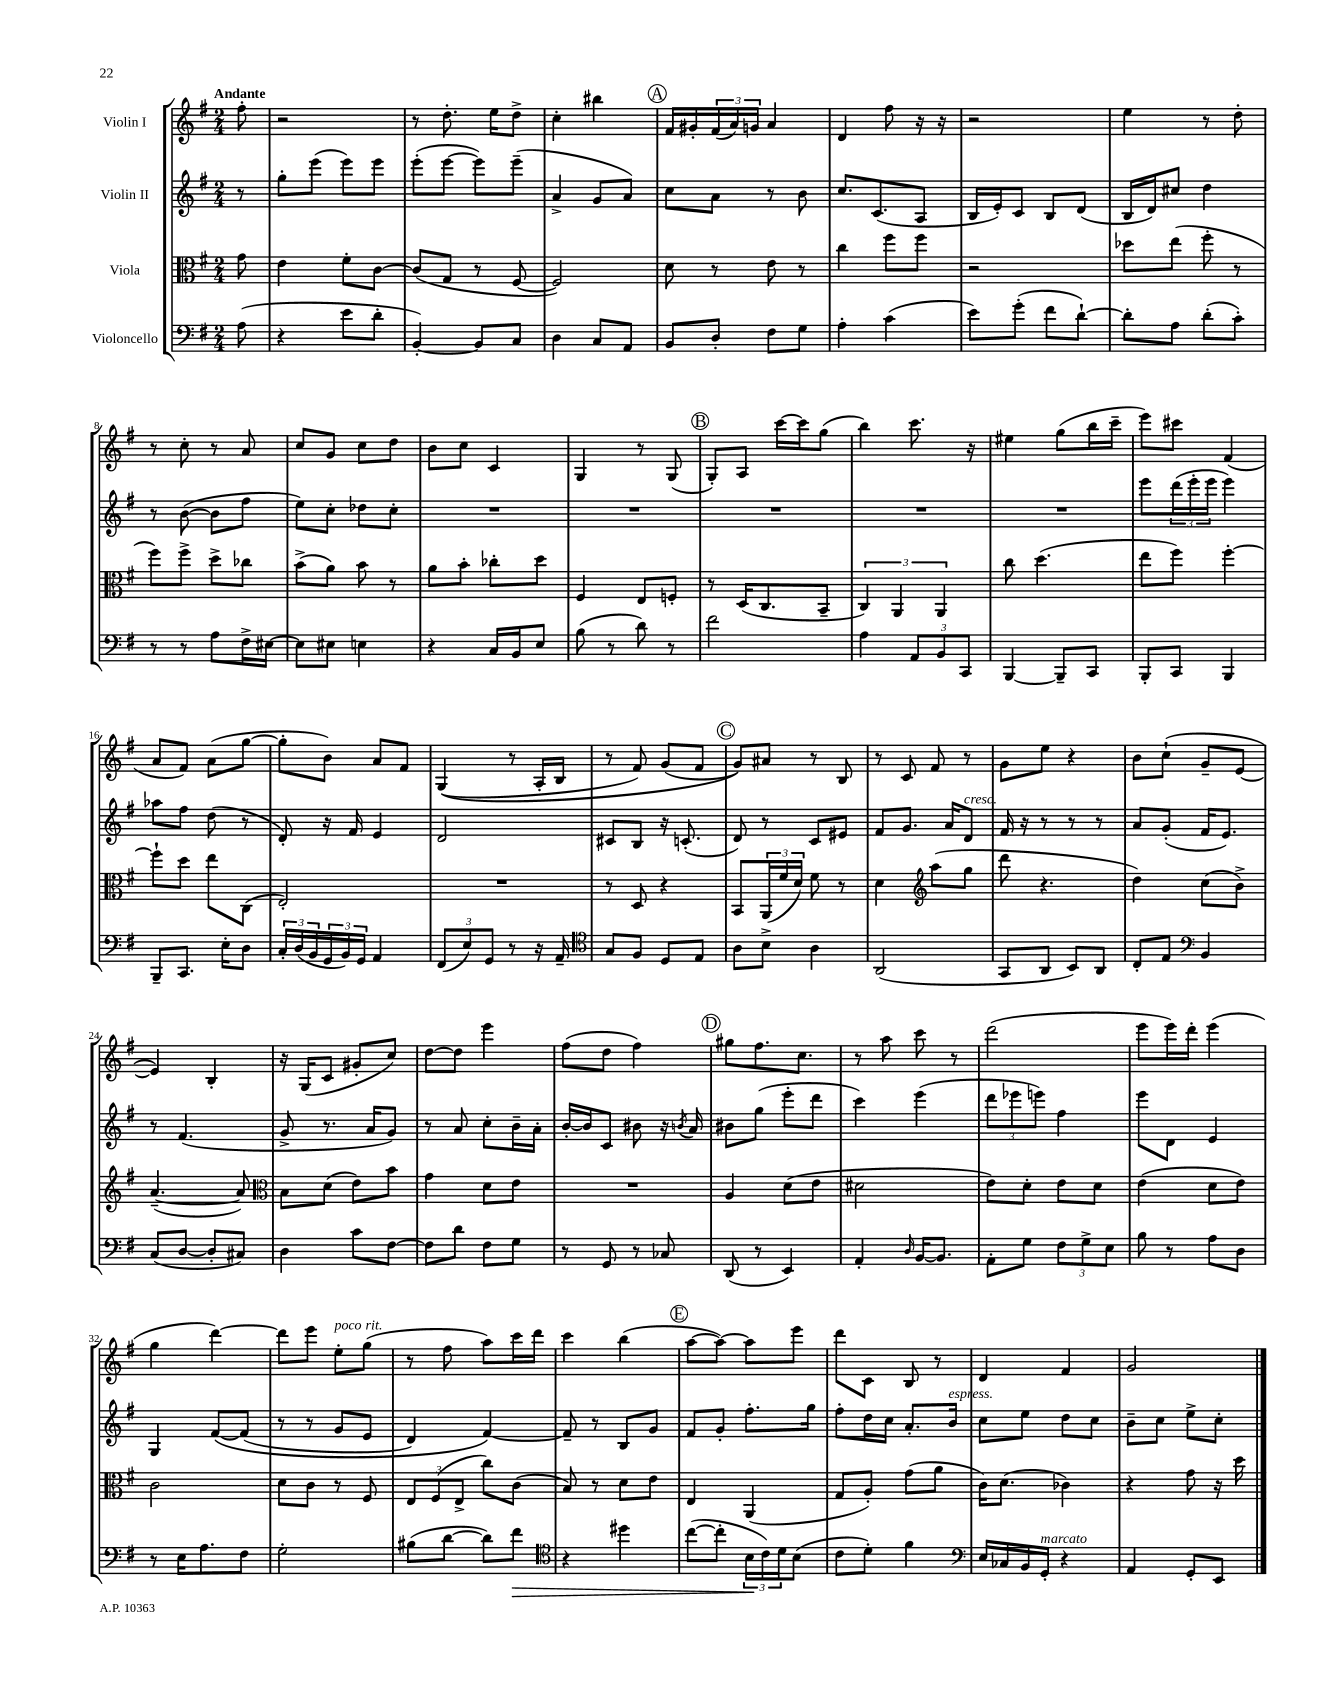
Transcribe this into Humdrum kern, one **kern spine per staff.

**kern	**kern	**kern	**kern
*staff4	*staff3	*staff2	*staff1
*clefF4	*clefC3	*clefG2	*clefG2
*k[f#]	*k[f#]	*k[f#]	*k[f#]
*M2/4	*M2/4	*M2/4	*M2/4
(8A	8g	8r	8ff#'
=	=	=	=
4r	4e	8gg'	2r
.	.	(8eee	.
8e	8f#'	8eee)	.
8d'	[8c	8eee	.
=	=	=	=
[4BB')	(8c]	(8eee'	8r
.	8G	[8eee	8.dd'
8BB]	8r	8eee])	.
.	.	.	16ee
8C	[8F#	(8eee~	8dd^
=	=	=	=
4D	2F#])	4a^	4cc'
8C	.	8g	4bb#
8AA	.	8a)	.
=	=	=	=
8BB	8d	8cc	16f#
.	.	.	16g#'
8D'	8r	8a	(24f#
.	.	.	24a)
.	.	.	24g
8F#	8e	8r	4a
8G	8r	8b	.
=	=	=	=
4A'	4cc	8.cc	4d
.	.	(8.c	.
(4c	8ff#	.	8ff#
.	8ff#	8A	16r
.	.	.	16r
=	=	=	=
8e)	2r	16B	2r
.	.	16e')	.
(8g'	.	8c	.
8f#	.	8B	.
[8d`)	.	(8d	.
=	=	=	=
8d']	8dd-	16B	4ee
.	.	16d)	.
8A	(8ee	8cc#	.
(8d'	8ff#'	4dd	8r
8c')	8r	.	8dd'
=	=	=	=
8r	8ff#)	8r	8r
8r	8ff#^	([8b	8cc'
8A	8dd^	8b]	8r
16F#^	8cc-	8ff#	8a
[16E#	.	.	.
=	=	=	=
8E#]	(8b^	8ee)	8cc
8E#	8a)	8cc'	8g
4E	8b	8dd-	8cc
.	8r	8cc'	8dd
=	=	=	=
4r	8a	2r	8b
.	8b'	.	8cc
16C	8cc-'	.	4c
16BB	.	.	.
8E	8dd	.	.
=	=	=	=
(8B	4F#	2r	4G
8r	.	.	.
8d)	8E	.	8r
8r	8F'	.	(8G
=	=	=	=
2f#	8r	2r	8G')
.	(16D	.	8A
.	8.C	.	.
.	.	.	[16ccc
.	.	.	16ccc]
.	8BB~	.	(8gg
=	=	=	=
4A	6C)	2r	4bb)
.	6AA	.	.
12AA	.	.	8.ccc
12BB	6AA	.	.
12CC	.	.	.
.	.	.	16r
=	=	=	=
[4BBB	8cc	2r	4ee#
.	(4.dd	.	.
8BBB~]	.	.	(8gg
8CC	.	.	16bb
.	.	.	16ccc~
=	=	=	=
8BBB'	8ee	8eee	8eee)
8CC	8ff#)	(24ddd	8ccc#
.	.	24eee'	.
.	.	24eee	.
4BBB	[4ff#'	4eee)	(4f#
=	=	=	=
8BBB~	8ff#`]	8aa-	8a
8.CC	8dd	8ff#	8f#)
.	8ee	(8dd	(8a
16E'	.	.	.
8D	(8C	8r	[8gg
=	=	=	=
24C'	2E')	8d')	8gg']
(24D	.	.	.
24BB	.	.	.
24GG	.	16r	8b)
24BB)	.	.	.
.	.	16f#	.
24GG	.	.	.
4AA	.	4e	8a
.	.	.	8f#
=	=	=	=
(12FF#	2r	2d	&((4G
12E)	.	.	.
12GG	.	.	.
8r	.	.	8r
16r	.	.	16A'
16AA~	.	.	16B
=	=	=	=
*clefC4	*	*	*
8G	8r	8c#	8r
8F#	8D	8B	8f#)
8D	4r	16r	(8g
.	.	(8.c'	.
8E	.	.	8f#
=	=	=	=
8A	8BB	8d)	8g)&)
8B^	(24AA	8r	8a#
.	24f#	.	.
.	24d)	.	.
4A	8f#	8c	8r
.	8r	8e#	8B
=	=	=	=
(2AA	4d	8f#	8r
.	.	8.g	8c
*	*clefG2	*	*
.	(8aa	.	8f#
.	.	16a	.
.	8gg	8d	8r
=	=	=	=
8GG	8ddd	16f#	8g
.	.	16r	.
8AA	4.r	8r	8ee
8BB)	.	8r	4r
8AA	.	8r	.
=	=	=	=
8C'	4dd)	8a	8b
8E	.	(8g'	(8cc`
*clefF4	*	*	*
4BB	(8cc	16f#	8g~
.	.	8.e)	.
.	8b^)	.	[8e
=	=	=	=
(8C	([4.a~	8r	4e])
[8D	.	(4.f#	.
8D']	.	.	4B'
8C#)	8a])	.	.
=	=	=	=
*	*clefC3	*	*
4D	8B	8g^	16r
.	.	.	(16G
.	(8d	8.r	8c
8c	8e)	.	8g#'
.	.	16a	.
[8F#	8b	8g)	8cc)
=	=	=	=
8F#]	4g	8r	[8dd
8d	.	8a	8dd]
8F#	8d	8cc'	4eee
8G	8e	16b~	.
.	.	16a'	.
=	=	=	=
8r	2r	[16b'	(8ff#
.	.	16b]	.
8GG	.	8c	8dd
8r	.	8b#	4ff#)
8C-	.	16r	.
.	.	8qb	.
.	.	16a	.
=	=	=	=
(8DD	4A	8b#	8gg#
8r	.	(8gg	8.ff#
4EE)	(8d	8eee'	.
.	.	.	8.cc
.	8e	8ddd	.
=	=	=	=
4AA'	2d#	4ccc)	8r
.	.	.	8aa
16qqD	.	.	.
[16BB	.	(4eee	8ccc
8.BB]	.	.	.
.	.	.	8r
=	=	=	=
8AA'	8e)	12ddd	(2ddd
.	.	12eee-	.
8G	8d'	.	.
.	.	12eee)	.
12F#	8e	4ff#	.
12G^	.	.	.
.	8d	.	.
12E	.	.	.
=	=	=	=
8B	(4e	8eee	8eee
8r	.	8d	16eee)
.	.	.	16ddd'
8A	8d	4e	(4eee
8D	8e)	.	.
=	=	=	=
8r	2c	4G	4gg
16E	.	.	.
8.A	.	.	.
.	.	&([8f#	[4ddd)
8F#	.	(8f#]	.
=	=	=	=
2G'	8d	8r	8ddd]
.	8c	8r	8eee
.	8r	8g	8ee'
.	8F#	8e	(8gg
=	=	=	=
(8B#	12E	4d)	8r
.	(12F#	.	.
[8d	.	.	8ff#
.	12E^	.	.
8d])	8cc)	[4f#&)	8aa)
8f#	(8c	.	16ccc
.	.	.	16ddd
=	=	=	=
*clefC4	*	*	*
4r	8B)	8f#~]	4ccc
.	8r	8r	.
4dd#	8d	8B	(4bb
.	8e	8g	.
=	=	=	=
([8cc	4E	8f#	[8aa
8cc']	.	8g'	8aa_)
24B	(4AA	8.ff#'	8aa]
24c)	.	.	.
24d	.	.	.
(8B	.	.	8eee
.	.	16gg	.
=	=	=	=
8c	8G	8ff#'	8ddd
8d')	8A')	16dd	8c
.	.	16cc	.
4f#	(8g	8.a'	8B
.	8a	.	8r
.	.	16b	.
=	=	=	=
*clefF4	*	*	*
16E	16c)	8cc	4d
16C-	(8.d	.	.
16BB	.	8ee	.
16GG'	.	.	.
4r	4c-)	8dd	4f#
.	.	8cc	.
=	=	=	=
4AA	4r	8b~	2g
.	.	8cc	.
8GG'	8g	8ee^	.
8EE	16r	8cc'	.
.	16dd	.	.
==	==	==	==
*-	*-	*-	*-
